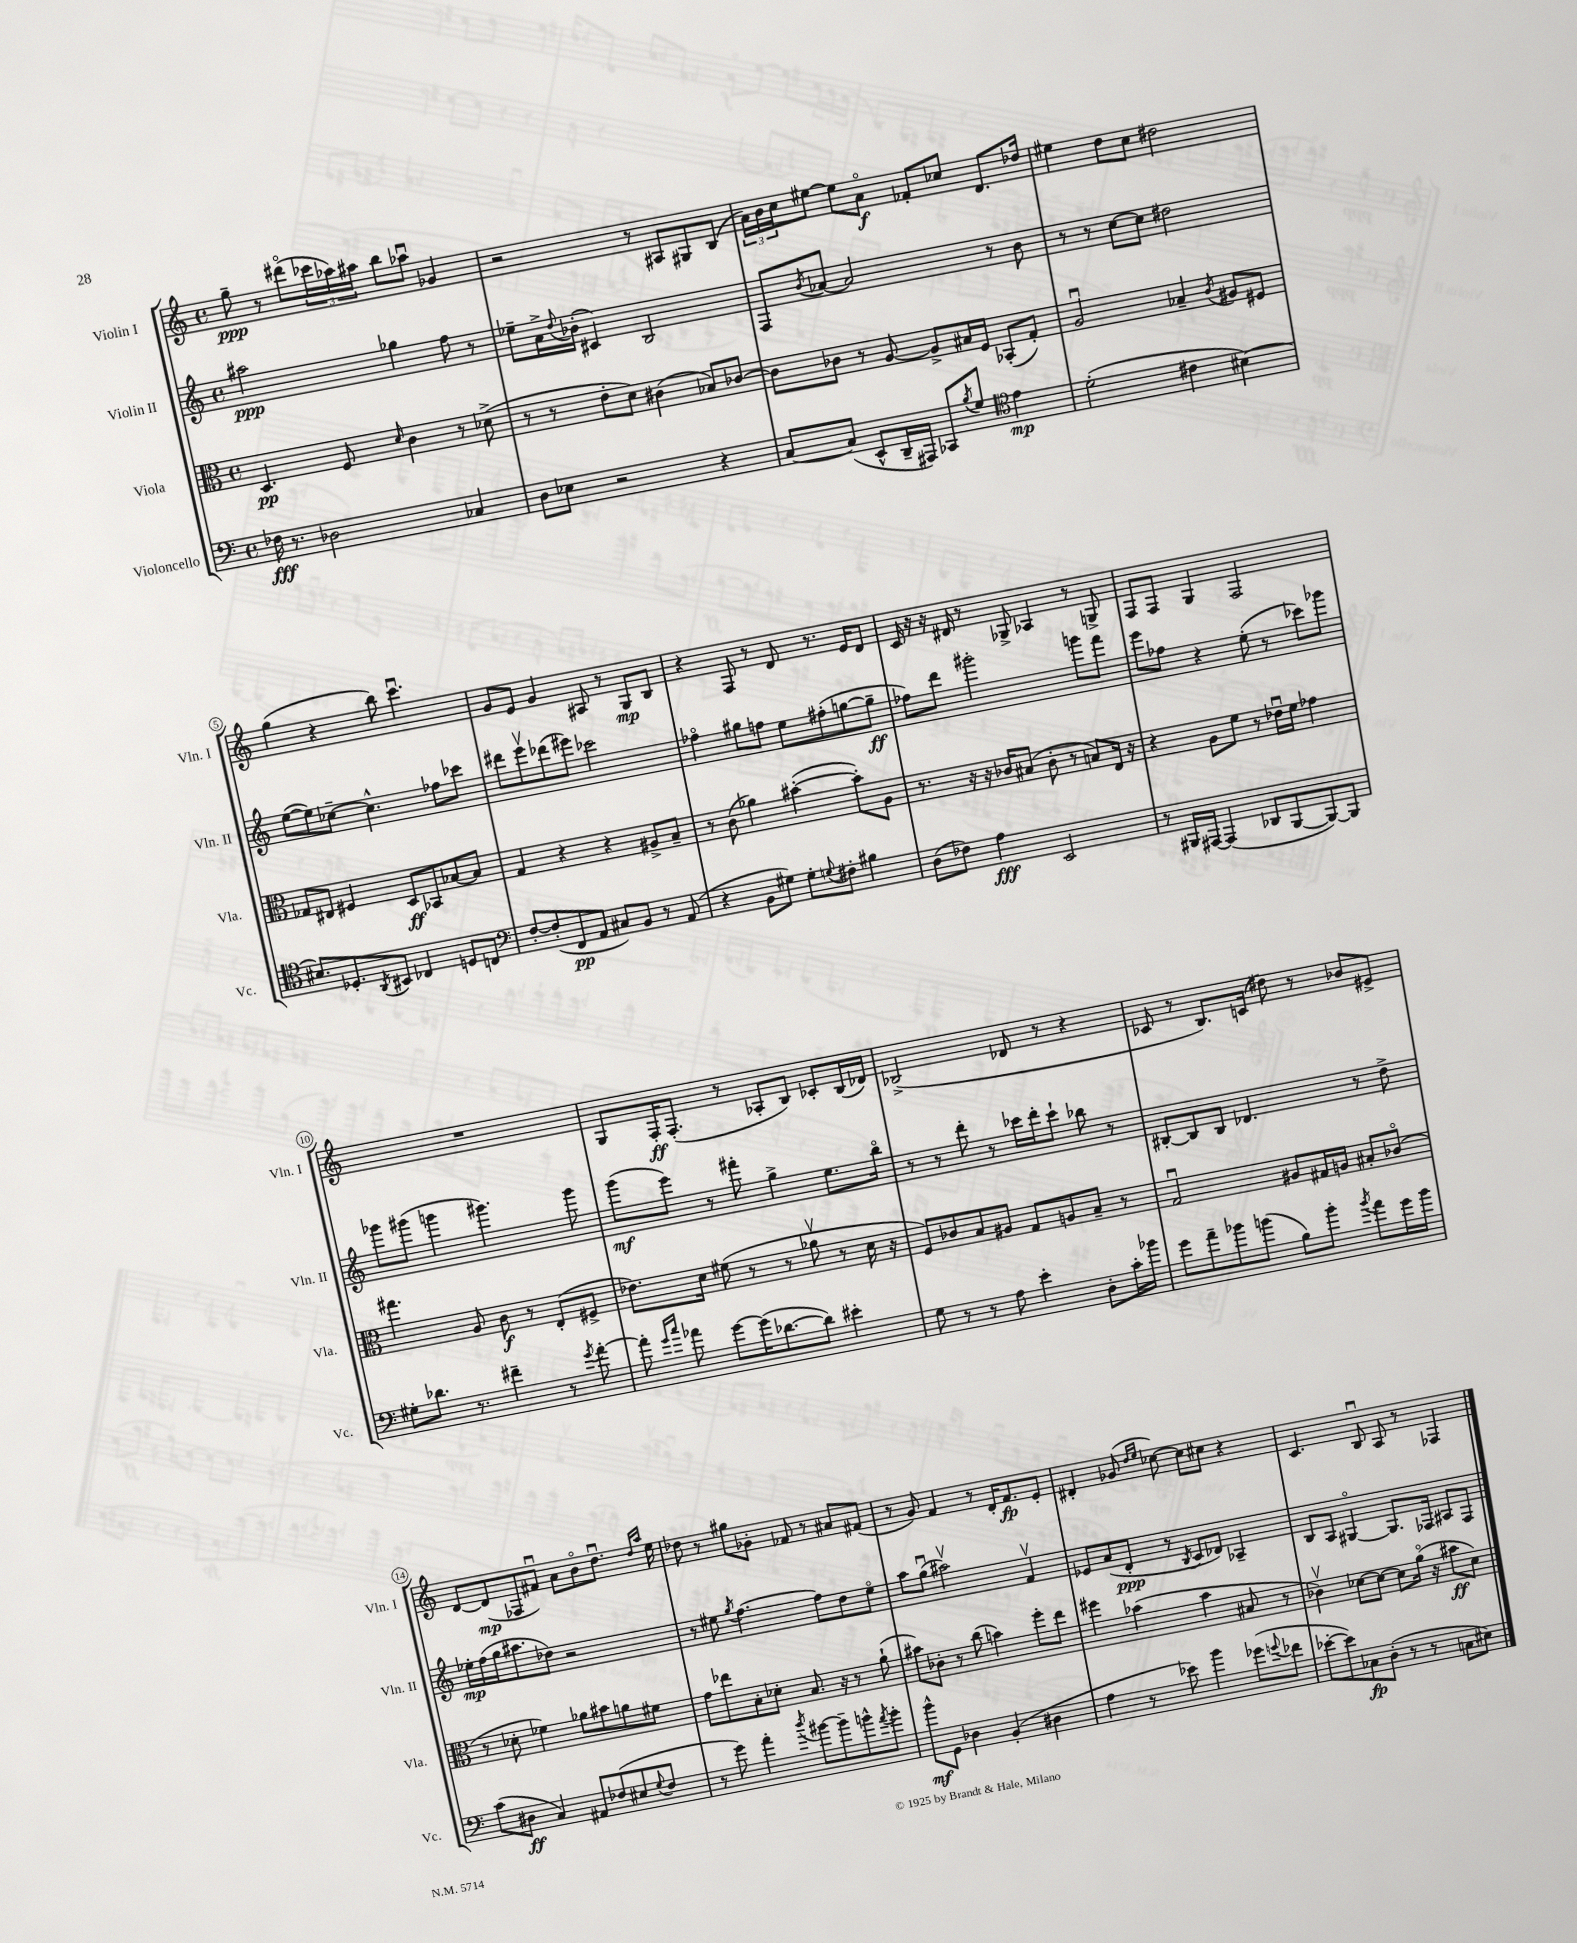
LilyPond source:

<<
\new StaffGroup <<
\new Staff = "s0" \with { instrumentName = "Violin I" shortInstrumentName = "Vln. I" } {
    \clef treble \key c \major \defaultTimeSignature \time 4/4
    g''8--\ppp r8 dis'''8\flageolet( \tuplet 3/2 { ces'''16 aes''16) ais''16 } b''8 aes''8\downbow ges'4 |
    r2 r8 ais8 gis8 b8( |
    \tuplet 3/2 { a'16) b'16 c''16 } eis''8~ eis''8 a'8\flageolet\f fes'8-. ces''8 d'8. des''16 |
    eis''4 d''8 c''8 dis''2 |
    g''4( r4 b''8) c'''4.\downbow |
    g'8 e'8 g'4 ais8 r8 g8\mp b8 |
    r4 f8 r8 d'8 r8. e'16 d'8 |
    c'16 r16 r16 dis'16 r8 ges8-> aes4 r8 g8-> |
    f8 f8 g4 f2 |
    R1 |
    g8 f16-.\ff f8.-.( r8 aes8-. b8) ces'8-. b16( des'16) |
    bes2->( des'8 r8 r4 |
    ces'8 r8 b8.) c'16( dis''8) r8 bes'8 eis'8-> |
    d'8~ d'8\mp( fes8 fis'8\downbow) a'8 b'8\flageolet d''8.\downbow \grace { d''16 a''16 } e''16 |
    des''8 r8 gis''8 ges'8-. fes'8 r8 ais'8 fis'8( |
    r8 g'8) f'4 r8 d'16-. f'8.\fp e'8-. |
    dis'4-. ges'8( \grace { d''16 e''16 } ces''8~) ces''8 cis''8 r4 |
    c'4. b8\downbow a8 r8 fes4 \bar "|." |
}
\new Staff = "s1" \with { instrumentName = "Violin II" shortInstrumentName = "Vln. II" } {
    \clef treble \key c \major \defaultTimeSignature \time 4/4
    ais''2\ppp ges''4 f''8 r8 |
    ees''8-- a'16-> \appoggiatura { d''8 } bes'16-.( cis'4) b2 |
    f8 \acciaccatura { b'8 } aes'8~ aes'2 r8 b'8 |
    r8 r8 c''8~ c''8 dis''2 |
    e''8~( e''8) ces''8~-- ces''4.-^ fes''8 ces'''8 |
    dis'''8 e'''8\upbow des'''8( eis'''8) ces'''2 |
    fes''4\flageolet gis''8 f''8 e''8 fis''8-.( g''8~ g''8--\ff |
    fes''8) d'''8 gis'''2-. g'''8 f'''8 |
    e'''8 fes''8 r4 e''8-.( r8 ces'''8) ges'''8 |
    ges'''8 gis'''8( g'''4 gis'''4.) gis'''8 |
    g'''8\mf( e'''8) r8 fis'''8-. g''4-> e''8. b''16\flageolet |
    r8 r8 d'''8-. r8 ces'''16 d'''16-. ces'''8-! bes''8 r8 |
    bis8~-. bis8 bis8 des'4. r8 d''8-> |
    ees''16-.\mp f''16( g''16 ais''8. des''8) r2 |
    r8 eis''8 \acciaccatura { g''8 } f''4.~ f''8 d''8 eis''8\flageolet |
    a''8 g''8\downbow( ais''2\upbow) f'4\upbow |
    ees'8 a'8( d'8-.\ppp r8 \acciaccatura { b8 } c'8 des'8) aes4-- |
    b8 a8 gis4~\flageolet gis8. fes16 ais8 fes8 \bar "|." |
}
\new Staff = "s2" \with { instrumentName = "Viola" shortInstrumentName = "Vla." } {
    \clef alto \key c \major \defaultTimeSignature \time 4/4
    d4.\pp f8 \grace { d'16 } c'4 r8 des'8->( |
    r8 r8 e'8-. d'8) cis'4( bes8) ces'8~ |
    ces'8 ces'8 r8 a8~ a8-> bis16 f16 bes,8-.( g8-.) |
    a2\downbow bes4-- \acciaccatura { c'8 } ais8 fis8 |
    ges8 eis8 fis4 d8\ff bes,8 bes8~ bes8 |
    g4 r4 r4 ais8-> b8-- |
    r8 c'8( aes'4) bis'4~-.( bis'8-.) a8 |
    r8. r16 r16 ces'16 bis8( ces'8-. r8 b8) e16 r16 |
    r4 a8 f'8 r8 ees'16\downbow f'16 ges'4 |
    gis''4. a8 c'8\f r8 e8-.( fis8-> |
    ees'8.) d'16 fis'8( r8 r8 aes'8\upbow r8 d'16 r16 |
    f8) ces'8 b8 ais8 g8 a8 b8-- r8 |
    g2\downbow ais8 gis16 a16 bis8-. ces'8\flageolet( |
    r8 des'8-. fes'4) aes'8 bis'8 a'8 fis'8 |
    g'8 ees''8 b8-. des'8-. b8. r16 r8 a'8-!( |
    bis'8) ces'8-. r8 c''8( b'4) f''8-. e''8 |
    fis''4 bes'4( bes'4 bis8 r8 |
    ces'4\upbow) des'8~ des'8~ des'8 a'16\flageolet( r16 bis'8\ff des'8) \bar "|." |
}
\new Staff = "s3" \with { instrumentName = "Violoncello" shortInstrumentName = "Vc." } {
    \clef bass \key c \major \defaultTimeSignature \time 4/4
    fes16\fff r8. des2 ces4 |
    d8 ees8 r2 r4 |
    c8~ c8( e,8-^ d,16-- ais,,16) ces,8 \acciaccatura { b8 } g8 \clef tenor e'4\mp |
    d'2-.( cis'4 bis4~) |
    bis8. des8.-. \acciaccatura { a,8 } bis,8 ces4 d8 c8 |
    \clef bass f8~-. f8-.( f,8\pp a,8 cis8) b,8 r8 a,8( |
    r4 b,8 gis8) gis8-. \appoggiatura { g8 } fis8-. bis4 |
    d8( fes8) a4\fff e,2 |
    r8 bis,,16 ais,,16~ ais,,4( des,8 bis,,8~ bis,,8~) bis,,8 |
    gis8-. des'8. r8. fis'4-- r8 \acciaccatura { g'8 } a'8~-. |
    a'8-. \grace { g'16 c''16 } aes'8 g'8~ g'16( des'8.~ des'8) eis'4-. |
    g8 r8 r8 a8 e'4-. d8-. c'16-. bes'16 |
    g'8 a'8-- bes'8 b'8( b8) b'8-. \acciaccatura { b'8 } a'8 g'16 b'16 |
    c'8( dis8\ff c4) ais,8 fes8( eis8 \appoggiatura { g8 } fes8 |
    r8 g'8) a'4-. \acciaccatura { d''8 } bis'8~ bis'8-- b'8-^ \acciaccatura { a'8 } b'8-. |
    b'8-^\mf g,8 des4 b,4-.( dis4 |
    a4 r8 ees'8) b'4 ges'8( \appoggiatura { g'8 } fes'8 |
    ees'8~-. ees'8) ces8\fp d8-.( r8 r8 c8 eis8) \bar "|." |
}
>>
>>
\layout { \context { \Score \override BarNumber.stencil = #(make-stencil-circler 0.1 0.3 ly:text-interface::print) } }
